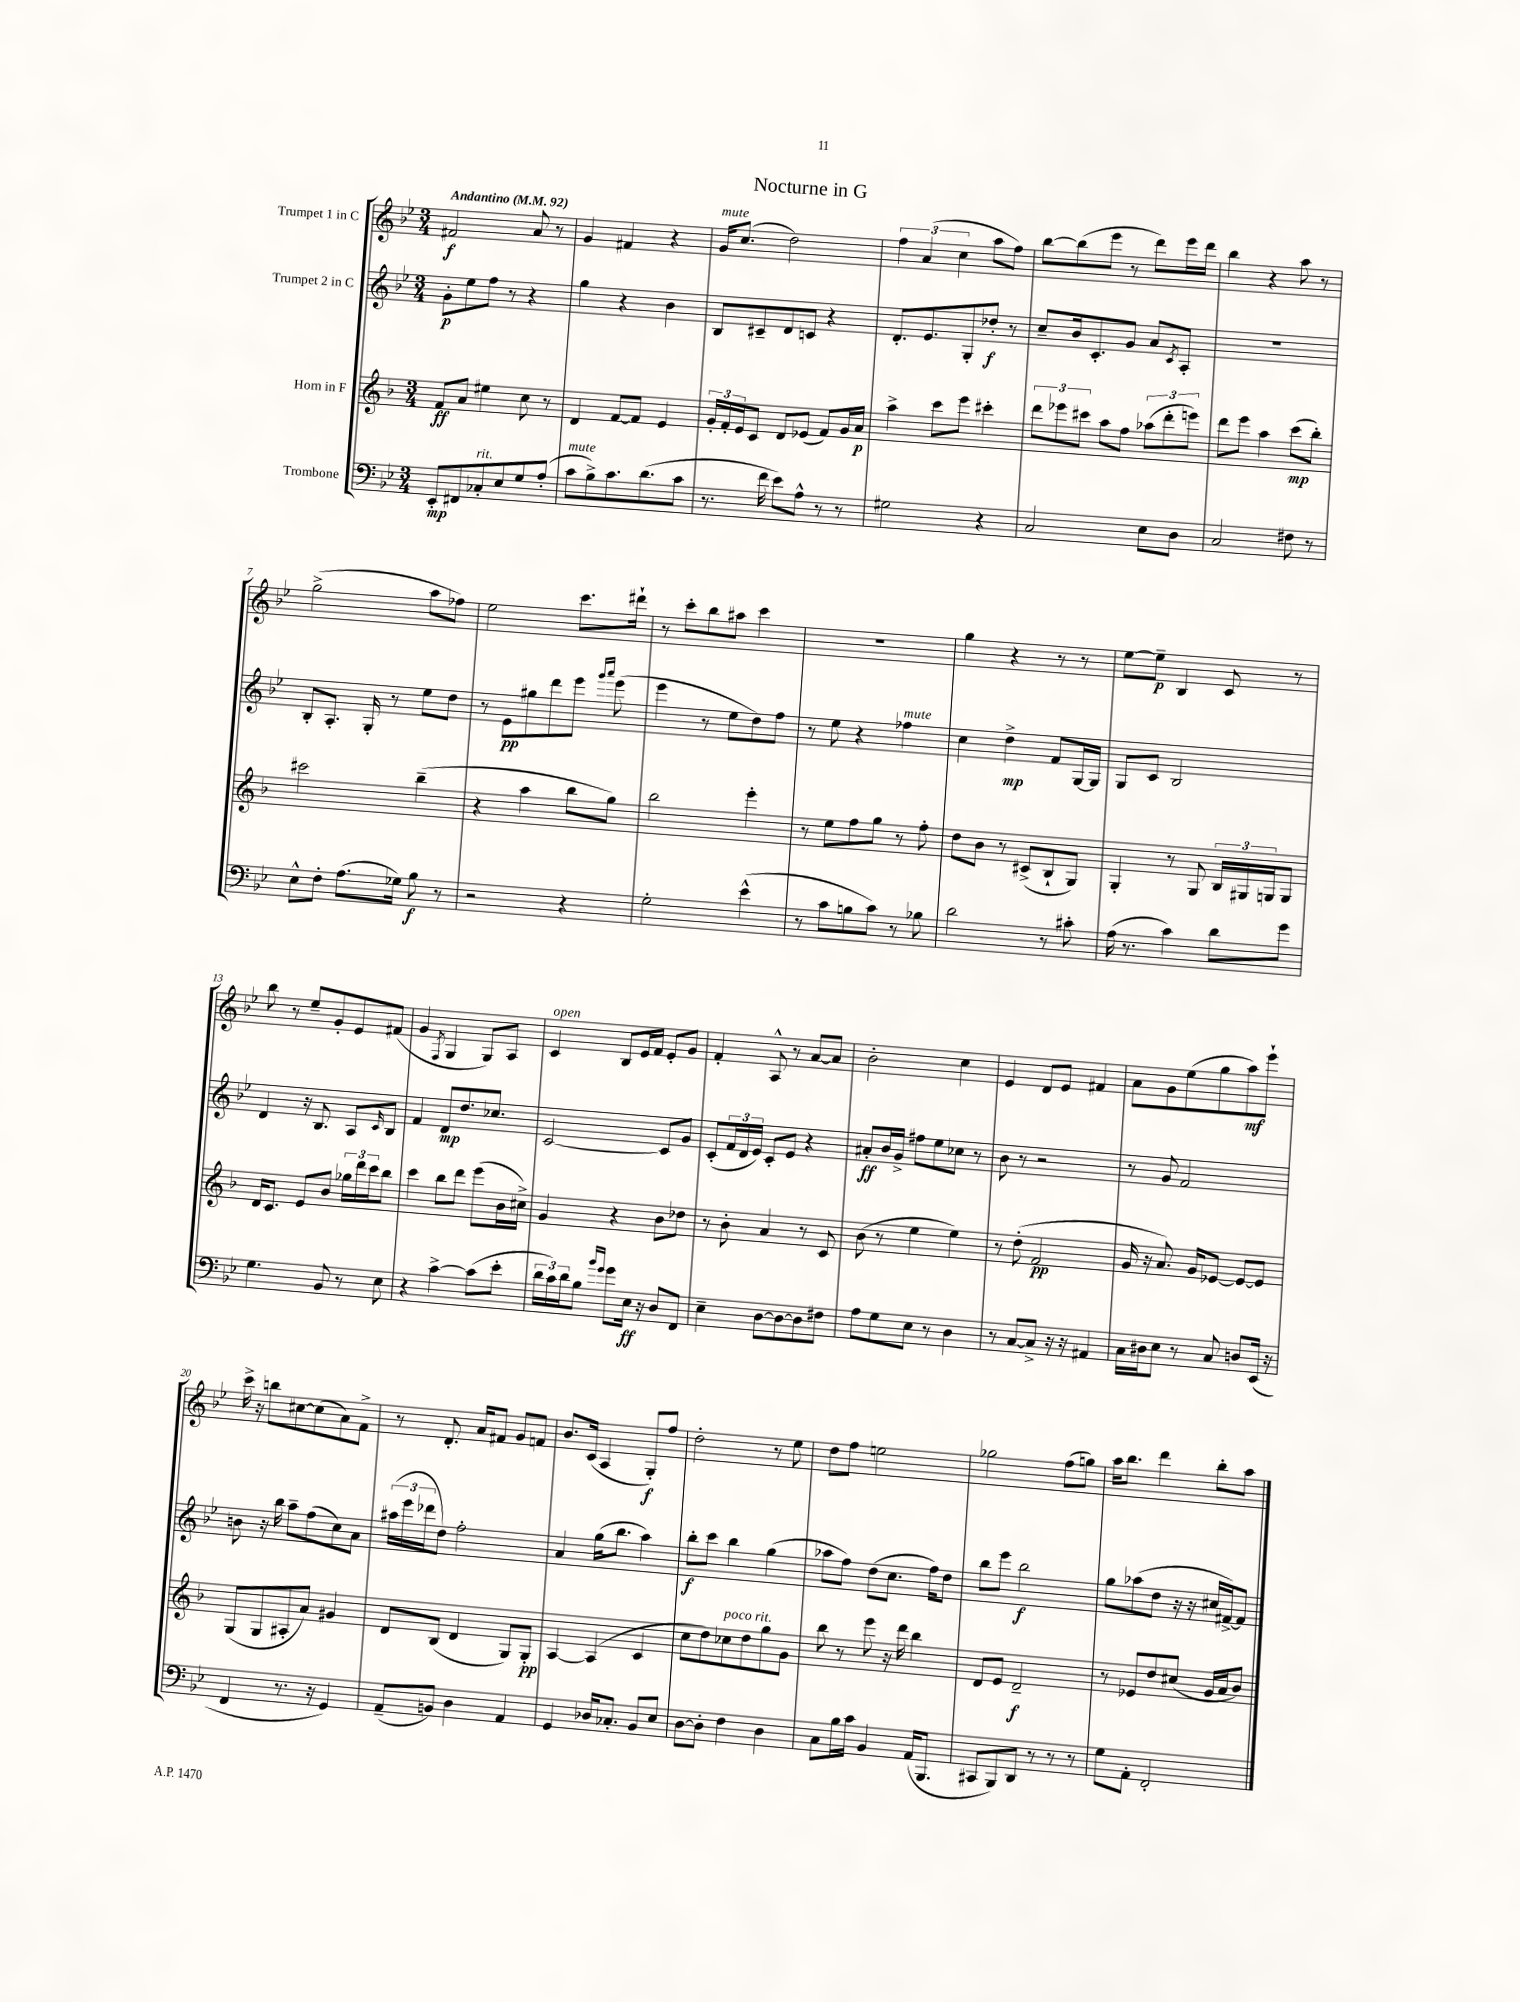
\header { title = "Nocturne in G" }
<<
\new StaffGroup <<
\new Staff = "s0" \with { instrumentName = "Trumpet 1 in C" } {
    \clef treble \key bes \major \numericTimeSignature \time 3/4 \tempo "Andantino" 4 = 92
    fis'2\f a'8 r8 |
    g'4 fis'4 r4 |
    g'16^\markup { \italic "mute" } c''8.( d''2) |
    \tuplet 3/2 { f''4 a'4( c''4 } a''8 f''8) |
    bes''8~ bes''8( ees'''8 r8 d'''8) ees'''16 d'''16 |
    bes''4 r4 a''8 r8 |
    g''2->( a''8 fes''8) |
    ees''2 c'''8. dis'''16-! |
    r8 c'''8-. bes''8 ais''8 c'''4 |
    R2. |
    g''4 r4 r8 r8 |
    ees''8~ ees''8--\p bes4 c'8 r8 |
    bes''8 r8 ees''8-- g'8-. ees'8 fis'8( |
    g'4 \acciaccatura { f8 } g4 g8) a8 |
    c'4^\markup { \italic "open" } bes8 ees'16 f'16 ees'8-. g'8 |
    f'4-. a8-^ r8 a'8~ a'8 |
    bes'2-. c''4 |
    ees'4 d'8 ees'8 fis'4 |
    a'8 g'8 ees''8( g''8 a''8\mf) ees'''8-! |
    c'''16-> r16 b''8 cis''8~ cis''8( a'8) f'8-> |
    r8 d'8.-. a'16 fis'8 g'8 f'8 |
    bes'8. c'16( a4 g8-.\f) f''8 |
    d''2-. r8 ees''8 |
    d''8 f''8 e''2 |
    ges''2 f''8( g''8) |
    a''16 bes''8. d'''4 bes''8-. a''8 \bar "|." |
}
\new Staff = "s1" \with { instrumentName = "Trumpet 2 in C" } {
    \clef treble \key bes \major \numericTimeSignature \time 3/4
    g'8-.\p ees''8 f''8 r8 r4 |
    g''4 r4 bes'4 |
    bes8 cis'8-- d'8 c'8 r4 |
    d'8.-. ees'8. g8-. des''8-.\f r8 |
    c''8-- bes'16 c'8.-. g'8 a'8 \acciaccatura { c'8 } a8-. |
    R2. |
    bes8-. a8.-. g16-. r8 ees''8 d''8 |
    r8 ees'8\pp gis''8 d'''8 ees'''8 \grace { g'''16 a'''16 } ees'''8( |
    ees'''4 r8 ees''8 d''8) f''8 |
    r8 ees''8 r4 fes''4^\markup { \italic "mute" } |
    c''4 d''4->\mp f'8 g16~ g16 |
    g8 c'8 bes2 |
    d'4 r16 bes8. a8 \grace { c'16 } bes8 |
    f'4 d'8\mp d''8. ces''8. |
    c'2~ c'8 g'8 |
    c'8-.( \tuplet 3/2 { f'16 d'16 ees'16) } c'8-. ees'8 r4 |
    ais'8-.\ff bes'16 g'16-> fis''8 ees''8 ces''8 r8 |
    bes'8 r8 r2 |
    r8 g'8 f'2 |
    b'8 r16 bes''16 a''8-- f''8( c''8) a'8 |
    \tuplet 3/2 { ais''16( ees'''16 des'''16 } d''8) f''2-. |
    a'4 g''16( bes''8. a''4) |
    bes''8-.\f c'''8 bes''4 g''4( |
    aes''8 f''8) d''8( c''8. f''16) d''8 |
    bes''8 ees'''8 bes''2\f |
    g''8 aes''8( d''8 r16 r16 cis''16 fis'16~->) fis'8 \bar "|." |
}
\new Staff = "s2" \with { instrumentName = "Horn in F" } {
    \clef treble \key f \major \numericTimeSignature \time 3/4
    f'8\ff a'8 eis''4 c''8 r8 |
    d'4 f'8~ f'8 e'4 |
    \tuplet 3/2 { g'16-. f'16-. e'16 } c'8 d'8 ees'8( f'8) g'16 a'16\p |
    a''4-> c'''8 e'''8 cis'''4-. |
    \tuplet 3/2 { d'''8 ees'''8 cis'''8 } a''8 f''8 \tuplet 3/2 { aes''8( d'''8-. e'''8) } |
    d'''8 e'''8 a''4 c'''8\mp( bes''8-.) |
    cis'''2 bes''4--( |
    r4 a''4 bes''8 g''8) |
    bes''2 e'''4-. |
    r8 e''8 f''8 g''8 r8 f''8-. |
    d''8 bes'8 r8 cis'8->( bes8-! g8) |
    g4-. r8 g8 \tuplet 3/2 { bes16 gis16 g16 } g8 |
    d'16 c'8. e'8 bes'8 \tuplet 3/2 { ges''16 d'''16 c'''16 } bes''8 |
    c'''4 bes''8 d'''8 e'''8( bes'16 cis''16->) |
    g'4 r4 bes'8 des''8 |
    r8 bes'8-. a'4 r8 c'8 |
    bes'8( r8 e''4 e''4) |
    r8 d''8-.( f'2\pp |
    g'16 r16 a'8.) g'16 ees'8~ ees'8~ ees'8 |
    g8( g8 ais8-. a'8) gis'4 |
    d'8 bes8( d'4 g8) g8-.\pp |
    a4~ a4( c'4 |
    c''8 d''8) ces''8^\markup { \italic "poco rit." } d''8 g''8 g'8 |
    bes''8 r8 e'''8 r16 d'''16 bes''4 |
    d'8 e'8 d'2--\f |
    r8 ees'8 d''8 cis''8( g'16 a'16 bes'8) \bar "|." |
}
\new Staff = "s3" \with { instrumentName = "Trombone" } {
    \clef bass \key bes \major \numericTimeSignature \time 3/4
    ees,8-.\mp fis,8 ces8-.^\markup { \italic "rit." } ees8 g8 a8-.( |
    c'8^\markup { \italic "mute" } bes8->) c'8. d'8.( c'8 |
    r8. f'16 ees'8) a8-^ r8 r8 |
    gis2 r4 |
    c2 ees8 d8 |
    c2 fis8 r8 |
    ees8-^ f8-. a8.( ges16) bes8\f r8 |
    r2 r4 |
    g2-. ees'4-^( |
    r8 c'8 b8 c'8) r8 bes8 |
    d'2 r8 cis'8-. |
    a16( r8. c'4) d'8 g'8 |
    g4. bes,8 r8 ees8 |
    r4 c'4~-> c'8( ees'8-. |
    \tuplet 3/2 { d'16 c'16) d'16 } bes8 \grace { bes'16 g'16 } g'8 ees16\ff r16 d8 f,8 |
    ees4-- d8~ d8~ d8 fis8 |
    a8 g8 ees8 r8 d4 |
    r8 c8~ c8-> r16 r16 ais,4 |
    c16 dis16 ees8 r8 c8 d8 ees,16( r16 |
    f,4 r8. r16 g,4) |
    a,8--( b,8) d4 a,4 |
    g,4 des16 ces8.-. bes,8 ees8 |
    d8~ d8-. f4 d4 |
    c8 bes16 c'16 bes,4 a,16( bes,,8. |
    cis,8 bes,,8) d,8 r8 r8 r8 |
    g8 a,8-. f,2-. \bar "|." |
}
>>
>>
